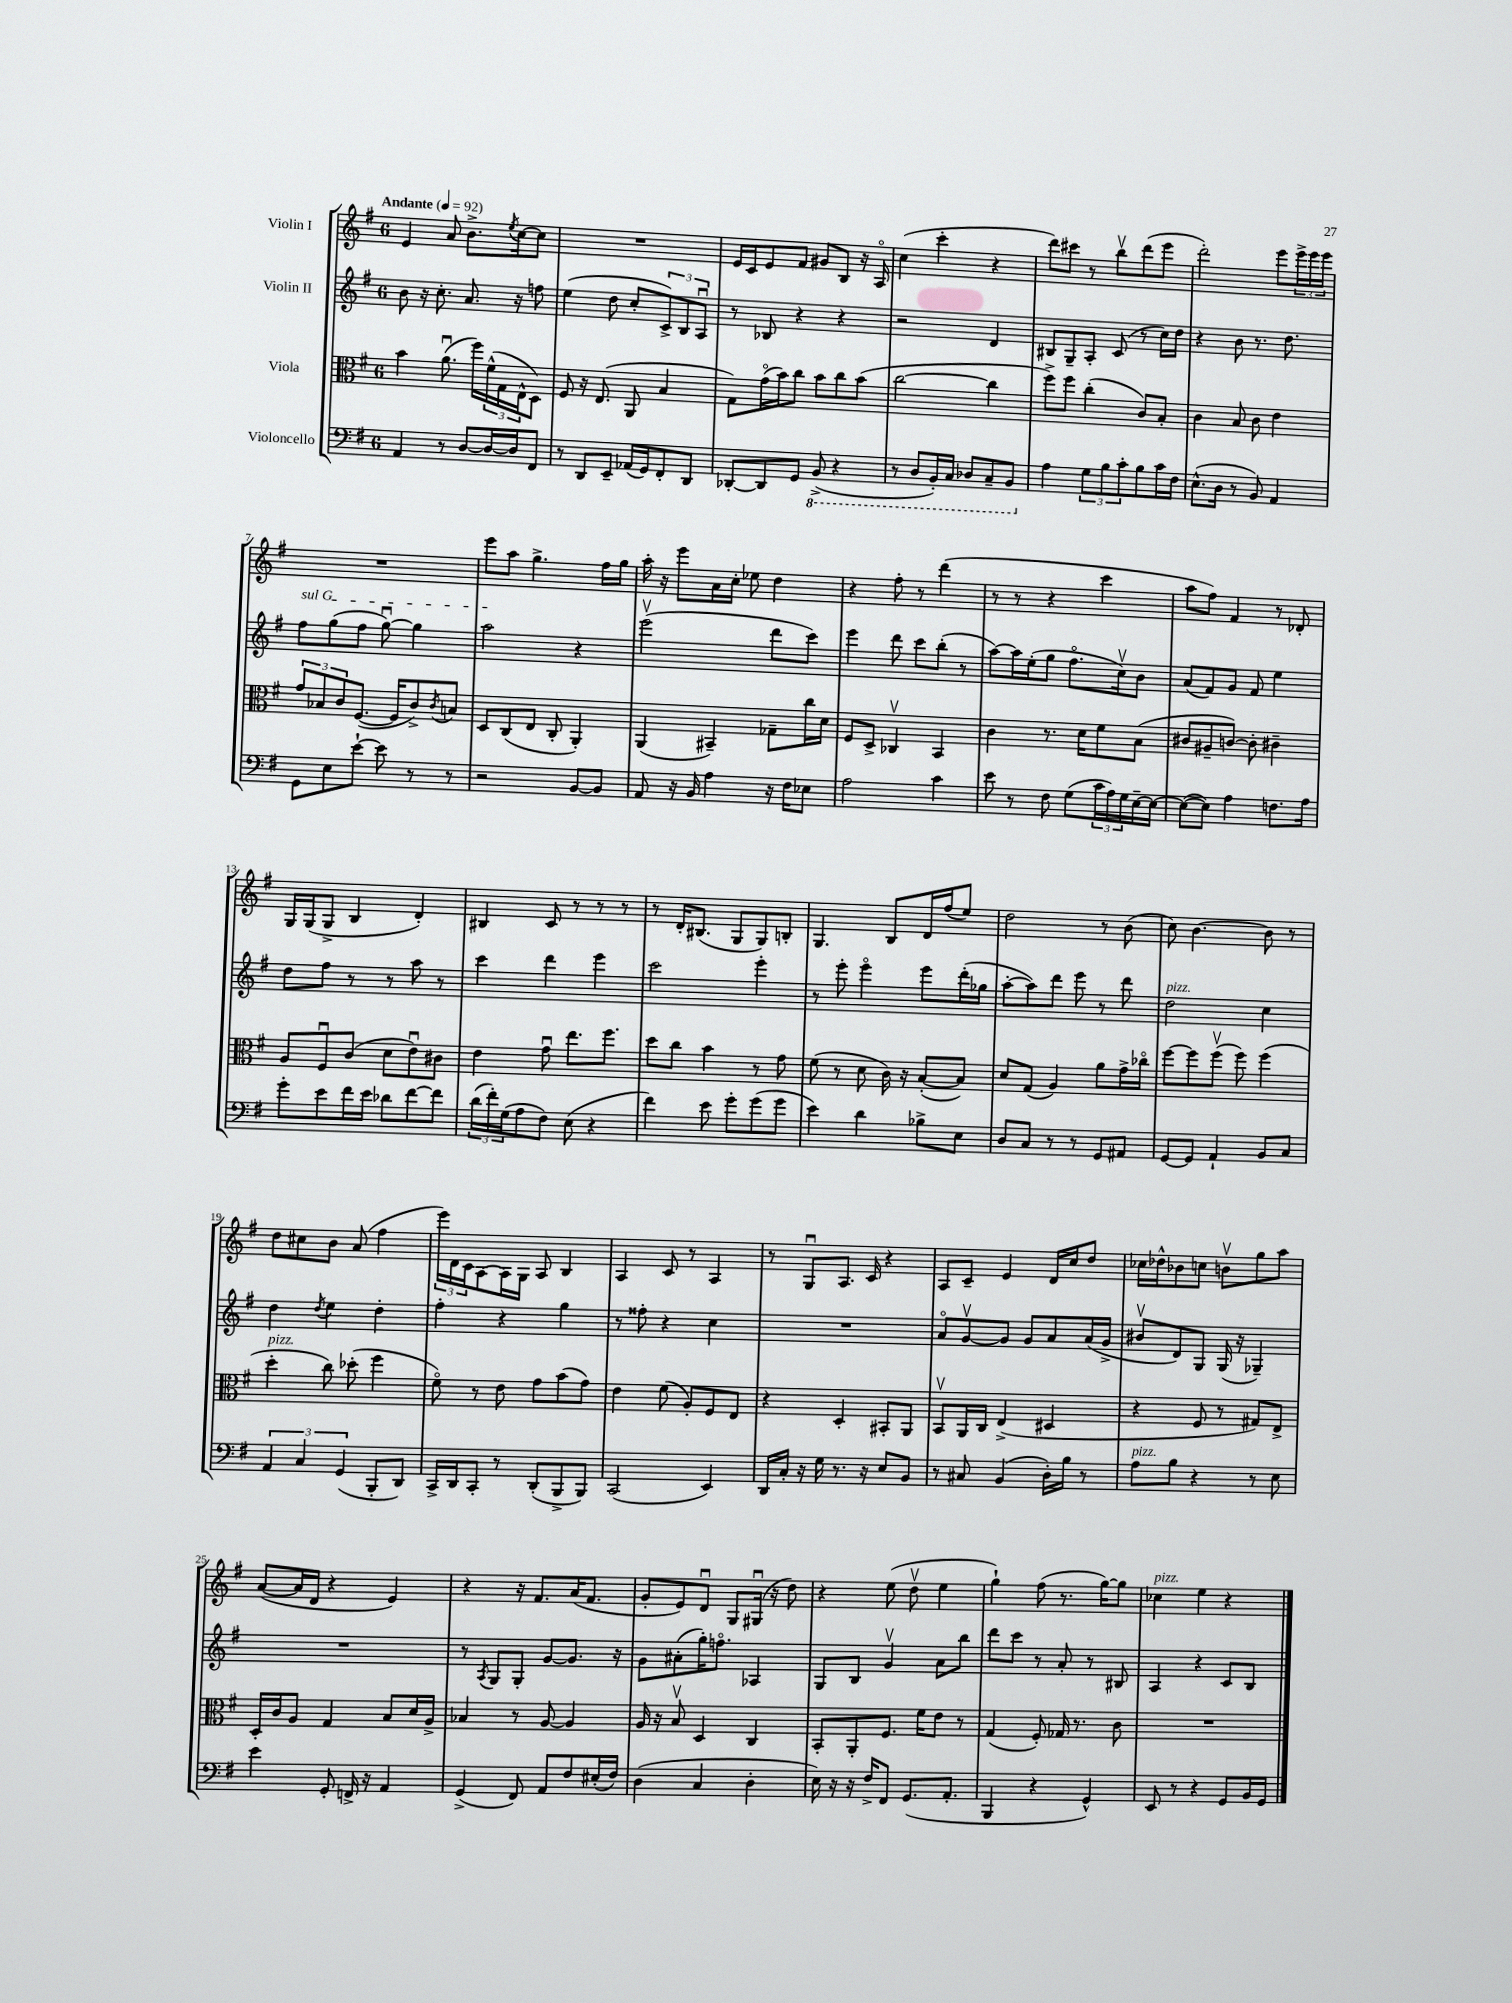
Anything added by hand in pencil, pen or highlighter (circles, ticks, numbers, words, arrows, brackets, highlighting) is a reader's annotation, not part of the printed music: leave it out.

**kern	**kern	**kern	**kern
*part4	*part3	*part2	*part1
*staff4	*staff3	*staff2	*staff1
*I"Violoncello	*I"Viola	*I"Violin II	*I"Violin I
*clefF4	*clefC3	*clefG2	*clefG2
*k[f#]	*k[f#]	*k[f#]	*k[f#]
*M6/8	*M6/8	*M6/8	*M6/8
*MM92	*MM92	*MM92	*MM92
=1	=1	=1	=1
!	!	!	!LO:TX:a:B:t=Andante
4AA/	4b\	8b\	4e/
.	.	16r	.
.	.	8.cc'\	.
8r	(8.au\	.	8a/
[8D/L	.	8.a/	8.b^\L
.	16ff#\LL)	.	.
16D/L_	(24f#^^\	.	.
.	24G\	.	.
.	.	.	8qee/
16D/J]	.	16r	[16cc\k
.	24E^^\J	.	.
8FF#/J	8D\J)	8ffn\	8cc\J]
=2	=2	=2	=2
8r	8F#/	(4ee\	2.r
8DD/L	16r	.	.
.	(8.E/	.	.
8EE~/J	.	8dd\	.
(16AA-X/LL	8AA/	8cc'/L	.
16GG/J)	.	.	.
8FF#'/	4B/	12c^/)	.
.	.	12B/	.
8DD/J	.	.	.
.	.	12Au/J	.
=3	=3	=3	=3
[8DD-X'/L	8G\L)	8r	16e/LL
.	.	.	16c/J
8DD-/]	(16g\L	8B-X/	8e/
.	16b\J)	.	.
8GG/J	8cc\J	4r	8f#/J
*8ba	*	*	*
(8BBB^/	8b\L	.	8g#X/L
4r	8cc\	4r	8B/J
.	(8b\J	.	16r
.	.	.	16A/
=4	=4	=4	=4
8r	[2cc\	2r	(4cc\
8DD/L	.	.	.
16BBB'/L)	.	.	4ccc'\
16CC/JJ	.	.	.
8DD-X/L	.	.	.
8CC~/	4cc\]	4d/	4r
8BBB/J	.	.	.
=5	=5	=5	=5
*X8ba	*	*	*
4A\	8ff#^\L)	8B#X/L	8ddd\L)
.	8ff#\J	8G~/	8ccc#X\J
12G\L	(4cc'\	8A'/J	8r
12B\	.	.	.
.	.	(8c/	8bbv\L
12c'\	.	.	.
8B\	8c/L)	8r	(8ddd\
16c\L	8B'/J	16cc\LL)	8eee\J
16F#\JJ	.	16dd\JJ	.
=6	=6	=6	=6
(8.E^^\L	4c\	4r	2ddd'\)
16D\Jk	.	.	.
8r	8B/	8b\	.
8BB/)	8c\	8.r	.
4AA/	4e\	.	8eee\L
.	.	8.dd\	.
.	.	.	24eee^\L
.	.	.	24eee\
.	.	.	24eee\JJ
!!LO:LB:g=z
=7	=7	=7	=7
!	!	!LO:TX:a:i:t=sul G	!
8GG\L	12g/L	8ff#\L	2.r
.	12B-X/	.	.
8E\	.	(8gg\	.
.	12c/	.	.
[8e`\J	([8.F#/J	8ff#\J	.
8e\]	.	[8ggu\)	.
.	16F#/KL]	.	.
8r	8c^/)	4gg\]	.
.	8qc/	.	.
8r	8Bn/J	.	.
=8	=8	=8	=8
2r	8D/L	2aa\	8eee\L
.	(8C/	.	8aa\J
.	8E/J	.	4.gg^\
.	8C'/	.	.
[8BB/L	4AA'/)	4r	.
8BB/J]	.	.	16ff#\LL
.	.	.	16gg\JJ
=9	=9	=9	=9
8AA/	(4AA/	(2eeev\	16aa'\
.	.	.	16r
16r	.	.	8eee\L
16BB/	.	.	.
4A\	4BB#X~/)	.	16a\L
.	.	.	16cc'\JJ
.	.	.	8ee-X\
16r	8G-X~\L	8ddd\L	4dd\
16F#\KL	.	.	.
8E-X\J	16cc\L	8ccc\J)	.
.	16d\JJ	.	.
=10	=10	=10	=10
2A\	8F#/L	4eee\	4r
.	8D^/J	.	.
.	4C-Xv/	8ddd\	8ff#'\
.	.	8ccc\L	8r
4c\	4BB/	(8bb'\J	(4ddd\
.	.	8r	.
=11	=11	=11	=11
8e\	4c\	[8aa\L)	8r
8r	.	16aa\L]	8r
.	.	(16ee'\J	.
8F#\	8.r	8gg\J	4r
(8G\L	.	8.ff#\L	.
.	16d\KL	.	.
24c\L	8f#\	.	4ccc\
24A\)	.	.	.
.	.	16ccv\k)	.
24G\	.	.	.
[16E~\	(8B\J	8b\J	.
16E\JJ_	.	.	.
=12	=12	=12	=12
(8E\L_	8c#X/L	(8a/L	8aa\L
8E\J])	8A#X~/	8f#/)	8ff#\J)
4A\	[8cn/J)	8g/J	4f#/
.	8c'\]	8f#/	.
8.Fn\L	4c#X~\	4ee\	8r
.	.	.	8d-X'/
16A\Jk	.	.	.
!!LO:LB:g=z
=13	=13	=13	=13
8g'\L	8A/L	8dd\L	16G/LL
.	.	.	(16G/J
8e\	8F#u/	8ff#\J	8G^/J
16f#\L	(8c/J	8r	4B/
16e\JJ	.	.	.
8d-X\L	8d\L	8r	.
[8f#\	8eu\)	8aa\	4d'/)
8f#\J]	8c#X\J	8r	.
=14	=14	=14	=14
(24d\LL	4e\	4ccc\	4B#X/
24f#'\)	.	.	.
(24G\J	.	.	.
8A\	.	.	.
8F#\J)	8gu\	4ddd\	8c/
(8E\	8.ee\L	.	8r
4r	.	4eee\	8r
.	8.ff#\J	.	.
.	.	.	8r
=15	=15	=15	=15
4f#\)	8dd\L	2ccc\	8r
.	8cc\J	.	16d'/KL
.	.	.	(8.B#X/J
8e\	4b\	.	.
8g'\L	.	.	8G/L
(8g\	8r	4eee'\	8G/)
8g\J	8g\	.	8Bn'/J
=16	=16	=16	=16
4e\)	(8f#\	8r	4.G/
.	8r	8eee'\	.
4d\	8d\	4eee\	.
.	16c\)	.	8B/L
.	16r	.	.
8B-X^\L	([8B'/L	8eee\L	16d/L
.	.	.	(16ff#/J
8E\J	8B/J])	(16ddd'\L	8ee/J)
.	.	16gg-X\JJ	.
=17	=17	=17	=17
8D/L	8d/L	[8aa'\L	2dd\
8C/J	(8G/J	8aa\])	.
8r	4A/)	8ddd\J	.
8r	.	8eee\	.
8GG/L	8a\L	8r	8r
8AA#X/J	16g^\L	8ddd\	(8b\
.	16cc-X\JJ	.	.
=18	=18	=18	=18
!	!	!LO:TX:a:i:t=pizz.	!
[8GG/L	[8ff#\L	2dd\	8cc\)
8GG/J]	8ff#\]	.	[4.b\
4AA`/	(8ff#v\J	.	.
.	8ff#\)	.	.
8BB/L	(4ff#\	4cc\	8b\]
8C/J	.	.	8r
!!LO:LB:g=z
=19	=19	=19	=19
!	!LO:TX:a:i:t=pizz.	!	!
6AA/	4dd'\	4dd\	8dd\L
.	.	.	8cc#X\
6C/	.	.	.
.	.	8qdd/	.
.	8cc\)	4ee\	8b\J
(6GG/	.	.	.
.	(8dd-X'\	.	(8a/
8BBB'/L	4ff#\	4dd'\	4ff#\
8DD/J)	.	.	.
=20	=20	=20	=20
16CC^/LL	8f#\)	4ff#'\	24eee\LL)
.	.	.	24d\
16DD/J	.	.	.
.	.	.	24c\J
8CC'/J	8r	.	[8A\
8r	8e\	4r	16A\L]
.	.	.	16G\JJ
(8DD'/L	8g\L	.	8A/
8BBB^/	(8b\	4gg\	4B/
8BBB/J)	8g\J)	.	.
=21	=21	=21	=21
(2CC/	4e\	8r	4A/
.	.	8ff##X'\	.
.	(8f#\	4r	8c/
.	8A'/L)	.	8r
4EE/)	8F#/	4cc\	4A/
.	8E/J	.	.
=22	=22	=22	=22
16DD/LL	4r	2.r	8r
16C'/JJ	.	.	.
16r	.	.	8Gu/L
16G\	.	.	.
8.r	4D'/	.	8.A/J
16r	.	.	16c/
8E/L	8BB#X'/L	.	4r
8BB/J	8AA/J	.	.
=23	=23	=23	=23
8r	8BBv/L	8a/L	8A/L
8C#X/	16AA/L	[8gv/	8c~/J
.	16C/JJ	.	.
(4BB/	(4E^/	8g/J]	4e/
.	.	8g/L	.
16D'\LL)	4D#X/	8a/	16d/LL
16B\JJ	.	.	16cc/J
8r	.	(16a/L	8dd/J
.	.	16g^/JJ	.
=24	=24	=24	=24
!LO:TX:a:i:t=pizz.	!	!	!
8A\L	4r	8b#Xv/L	16cc-X\LL
.	.	.	16dd-X^^\J
8B\J	.	8d/)	8b-X\
4r	8F#/	8G/J	8ccn\J
.	8r	(16G/	8bnv\L
.	.	16r	.
8r	8G#X/L)	4G-X~/)	8gg\
8E\	8E^/J	.	8aa\J
!!LO:LB:g=z
=25	=25	=25	=25
4e\	16D'/LL	2.r	([8a/L
.	16c/J	.	.
.	8A/J	.	16a/L]
.	.	.	16d/JJ
8GG'/	4G/	.	4r
16FFn^/	.	.	.
16r	.	.	.
4AA/	8B/L	.	4e/)
.	16d/L	.	.
.	16A^/JJ	.	.
=26	=26	=26	=26
(4GG^/	4B-X/	8r	4r
.	.	8qA/	.
.	.	8G/L	.
8FF#/)	8r	8G'/J	16r
.	.	.	8.f#/L
8AA/L	[8A/	[8g/L	.
8F#/	4A/]	8.g/J]	(16a/K
.	.	.	8.f#/J
(16E#X'/L	.	.	.
16F#/JJ)	.	16r	.
=27	=27	=27	=27
(4D\	16A/	8g\L	8g'/L
.	16r	.	.
.	8Bv/	(8a#X'\	8e/)
4C/	4D/	16gg'\K)	8du/J
.	.	8.ffn\J	.
.	.	.	8G/L
4D'\	4C/	4A-X/	(16G#Xu/Jk
.	.	.	16r
.	.	.	8dd\)
=28	=28	=28	=28
16E\)	8BB'/L	8G/L	4r
16r	.	.	.
16r	8AA'/	8B/J	.
16F#^/KL	.	.	.
8FF#/J	8.F#/J	4gv/	(8ee\
(8.GG/L	.	.	8ddv\
.	16f#\KL	.	.
.	8e\J	8a\L	4ee\
8.AA'/J	.	.	.
.	8r	8bb\J	.
=29	=29	=29	=29
4BBB/	(4G/	8ddd\L	4gg`\)
.	.	8ccc\J	.
4r	8F#'/)	8r	(8ff#\
.	16G-X/	8a'/	8.r
.	8.r	.	.
4GG^^/)	.	8r	.
.	.	.	[16gg\KL)
.	8c\	8B#X/	8gg\J]
=30	=30	=30	=30
!	!	!	!LO:TX:a:i:t=pizz.
8EE/	2.r	4A/	4cc-X\
8r	.	.	.
4r	.	4r	4ee\
8GG/L	.	8c/L	4r
16BB/L	.	8B/J	.
16GG/JJ	.	.	.
==	==	==	==
*-	*-	*-	*-
